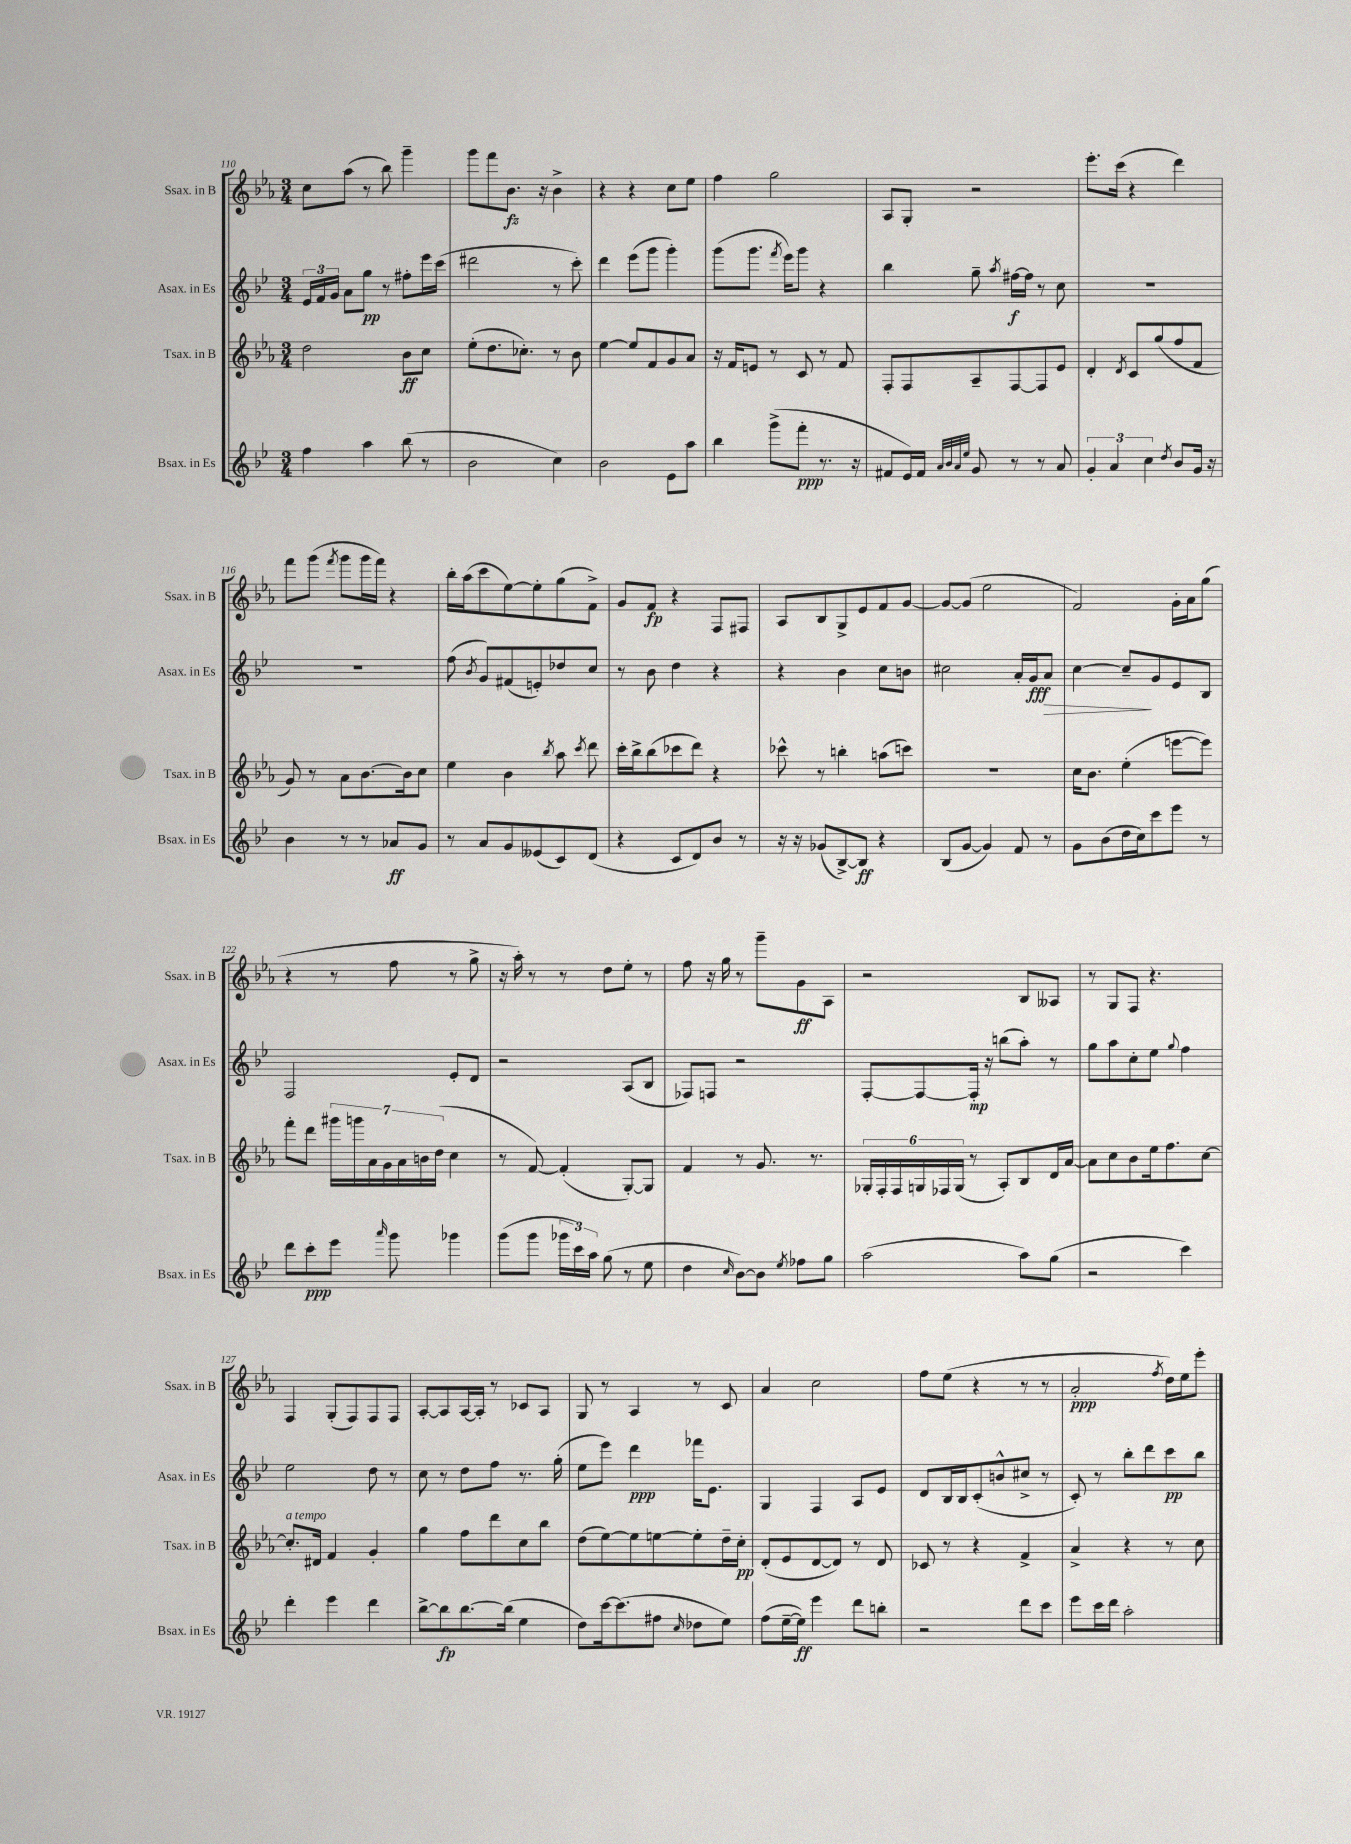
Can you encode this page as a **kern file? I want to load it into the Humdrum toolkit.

**kern	**dynam	**kern	**dynam	**kern	**dynam	**kern	**dynam
*part4	*part4	*part3	*part3	*part2	*part2	*part1	*part1
*staff4	*staff4	*staff3	*staff3	*staff2	*staff2	*staff1	*staff1
*I"Bsax. in Es	*	*I"Tsax. in B	*	*I"Asax. in Es	*	*I"Ssax. in B	*
*I'Bsax. in Es	*	*I'Tsax. in B	*	*I'Asax. in Es	*	*I'Ssax. in B	*
*clefG2	*	*clefG2	*	*clefG2	*	*clefG2	*
*k[b-e-]	*	*k[b-e-a-]	*	*k[b-e-]	*	*k[b-e-a-]	*
*M3/4	*	*M3/4	*	*M3/4	*	*M3/4	*
=110	=110	=110	=110	=110	=110	=110	=110
4ff\	.	2dd\	.	24e-/LL	.	8cc\L	.
.	.	.	.	24f/	.	.	.
.	.	.	.	24g/JJ	.	.	.
.	.	.	.	8a\L	.	(8aa-\J	.
4aa\	.	.	.	8gg\J	pp	8r	.
.	.	.	.	8r	.	8bb-\)	.
(8bb-\	.	8b-\L	ff	8ff#X'\L	.	4ggg~\	.
8r	.	8cc\J	.	16eee-\L	.	.	.
.	.	.	.	(16ccc\JJ	.	.	.
=111	=111	=111	=111	=111	=111	=111	=111
2b-\	.	(8ee-'\L	.	2ddd#X\	.	8ggg\L	.
.	.	8.dd\	.	.	.	8fff\	.
.	.	.	.	.	.	8.b-\J	fz
.	.	8.cc-X'\J)	.	.	.	.	.
.	.	.	.	.	.	16r	.
4cc\)	.	8r	.	8r	.	4b-^\	.
.	.	8b-\	.	8ccc'\)	.	.	.
=112	=112	=112	=112	=112	=112	=112	=112
2b-\	.	[4ee-\	.	4ddd\	.	4r	.
.	.	8ee-/L]	.	(8eee-\L	.	4r	.
.	.	8f/	.	8ggg\J	.	.	.
8e-\L	.	8g/	.	4ggg'\)	.	8cc\L	.
8aa\J	.	8a-/J	.	.	.	8ee-\J	.
=113	=113	=113	=113	=113	=113	=113	=113
4bb-\	.	16r	.	(8ggg\L	.	4ff\	.
.	.	16f/KL	.	.	.	.	.
.	.	8en/J	.	8.ggg\J	.	.	.
(8ggg^\L	.	8r	.	.	.	2gg\	.
.	.	.	.	8qfff/	.	.	.
.	.	.	.	16eee-\KL)	.	.	.
8fff'\J	ppp	8c/	.	8ggg\J	.	.	.
8.r	.	8r	.	4r	.	.	.
.	.	8f/	.	.	.	.	.
16r	.	.	.	.	.	.	.
=114	=114	=114	=114	=114	=114	=114	=114
8f#X/L	.	8F'/L	.	4bb-\	.	8A-/L	.
16e-/L)	.	8F/	.	.	.	8G'/J	.
16f#/JJ	.	.	.	.	.	.	.
32qqa/LLL	.	.	.	.	.	.	.
32qqb-/	.	.	.	.	.	.	.
32qqa/	.	.	.	.	.	.	.
32qqee-/JJJ	.	.	.	.	.	.	.
8g/	.	8A-~/	.	8gg~\	.	2r	.
.	.	.	.	8qaa/	.	.	.
8r	.	[8F/	.	[16ff#X\LL	f	.	.
.	.	.	.	16ff#\JJ]	.	.	.
8r	.	8F/]	.	8r	.	.	.
8a/	.	8e-/J	.	8cc\	.	.	.
=115	=115	=115	=115	=115	=115	=115	=115
6g'/	.	4d'/	.	2.r	.	8.eee-'\L	.
6a/	.	.	.	.	.	.	.
.	.	.	.	.	.	(16ccc\Jk	.
.	.	8qd/	.	.	.	.	.
.	.	8c/L	.	.	.	4r	.
6cc\	.	.	.	.	.	.	.
.	.	(8gg/	.	.	.	.	.
8qdd/	.	.	.	.	.	.	.
8b-/L	.	8ff/	.	.	.	4ddd\)	.
16g/Jk	.	8f/J	.	.	.	.	.
16r	.	.	.	.	.	.	.
!!LO:LB:g=z
=116	=116	=116	=116	=116	=116	=116	=116
4b-\	.	8g/)	.	2.r	.	8fff\L	.
.	.	8r	.	.	.	(8ggg\J	.
.	.	.	.	.	.	8qfff/	.
8r	.	8a-\L	.	.	.	8ggg\L	.
8r	.	[8.b-\	.	.	.	16ggg\L	.
.	.	.	.	.	.	16fff\JJ)	.
8a-X/L	ff	.	.	.	.	4r	.
.	.	16b-\k]	.	.	.	.	.
8g/J	.	8cc\J	.	.	.	.	.
=117	=117	=117	=117	=117	=117	=117	=117
8r	.	4ee-\	.	(8ff\	.	16bb-'\LL	.
.	.	.	.	.	.	(16aa-\J	.
.	.	.	.	8qb-/	.	.	.
8a/L	.	.	.	8g/L)	.	8ccc\	.
8g/	.	4b-\	.	(8f#X/	.	[8ee-\)	.
(8e--X/	.	.	.	8en'/)	.	8ee-'\]	.
.	.	8qbb-/	.	.	.	.	.
8c/)	.	8aa-\	.	8dd-X/	.	(8gg\	.
.	.	8qccc/	.	.	.	.	.
(8d/J	.	8ddd\	.	8cc/J	.	8f^\J)	.
=118	=118	=118	=118	=118	=118	=118	=118
4r	.	16ccc'\LL	.	8r	.	8g/L	.
.	.	16bb-^\J	.	.	.	.	.
.	.	(8bb-\	.	8b-\	.	8f/J	fp
8c/L	.	8ccc-X\	.	4dd\	.	4r	.
8d/)	.	8ddd\J)	.	.	.	.	.
8b-/J	.	4r	.	4r	.	8F/L	.
8r	.	.	.	.	.	8F#X/J	.
=119	=119	=119	=119	=119	=119	=119	=119
16r	.	8ccc-X^^\	.	4r	.	8A-/L	.
16r	.	.	.	.	.	.	.
(8g-X/L	.	8r	.	.	.	8B-/	.
[8B-^/)	.	4bbn'\	.	4b-\	.	8G^/	.
8B-/J]	ff	.	.	.	.	8e-/	.
4r	.	(8aan\L	.	8cc\L	.	8f/	.
.	.	8cccn\J)	.	8bn\J	.	[8g/J	.
=120	=120	=120	=120	=120	=120	=120	=120
(8B-/L	.	2.r	.	2cc#X\	.	8g/L_	.
[8g/J	.	.	.	.	.	(8g/J]	.
4g/])	.	.	.	.	.	2ee-\	.
8f/	.	.	.	16a'/LL	.	.	.
.	.	.	.	16g/J	fff	.	.
!	!	!	!	!	!LO:HP:b	!	!
8r	.	.	.	8a/J	>	.	.
=121	=121	=121	=121	=121	=121	=121	=121
8g\L	.	16cc\KL	.	[4cc\	.	2f/)	.
.	.	8.b-\J	.	.	.	.	.
(8b-\	.	.	.	.	.	.	.
16dd\L	.	(4ee-'\	.	8cc~/L]	.	.	.
16cc\J)	.	.	.	.	.	.	.
8ccc\	.	.	.	8g/	]	.	.
8eee-\J	.	[8eeen\L	.	8e-/	.	16g'\LL	.
.	.	.	.	.	.	16a-\J	.
8r	.	8eee\J])	.	8B-/J	.	(8gg\J	.
!!LO:LB:g=z
=122	=122	=122	=122	=122	=122	=122	=122
8ddd\L	.	8fff'\L	.	2F/	.	4r	.
8ccc'\	ppp	8ddd\J	.	.	.	.	.
8eee-\J	.	28ggg#X\LL	.	.	.	8r	.
.	.	28gggn\	.	.	.	.	.
.	.	28a-\	.	.	.	.	.
.	.	28g\	.	.	.	.	.
16qqaaa/	.	.	.	.	.	.	.
8ggg\	.	.	.	.	.	8ff\	.
.	.	28a-\	.	.	.	.	.
.	.	28bn\	.	.	.	.	.
.	.	(28dd\JJ	.	.	.	.	.
4ggg-X\	.	4cc\	.	8e-'/L	.	8r	.
.	.	.	.	8d/J	.	8gg^\	.
=123	=123	=123	=123	=123	=123	=123	=123
(8ggg\L	.	8r	.	2r	.	16r	.
.	.	.	.	.	.	16aa-'\)	.
8ggg\J	.	[8f/)	.	.	.	8r	.
24ggg-X\LL	.	(4f'/]	.	.	.	8r	.
24ccc\)	.	.	.	.	.	.	.
24aa\JJ	.	.	.	.	.	.	.
(8gg\	.	.	.	.	.	8dd\L	.
8r	.	[8G'/L)	.	(8A/L	.	8ee-'\J	.
8ee-\	.	8G/J]	.	8B-/J	.	8r	.
=124	=124	=124	=124	=124	=124	=124	=124
4dd\	.	4f/	.	8F-X/L)	.	8ff\	.
.	.	.	.	8Fn/J	.	16r	.
.	.	.	.	.	.	16gg\	.
16qqcc/	.	.	.	.	.	.	.
[8b-\L)	.	8r	.	2r	.	8r	.
8b-\J]	.	8.g/	.	.	.	8ggg~\L	.
8qee-/	.	.	.	.	.	.	.
8ff-X\L	.	.	.	.	.	8g\	ff
.	.	8.r	.	.	.	.	.
8gg\J	.	.	.	.	.	8A-\J	.
=125	=125	=125	=125	=125	=125	=125	=125
(2aa\	.	24G-X'/LL	.	[8F'/L	.	2r	.
.	.	24F'/	.	.	.	.	.
.	.	24F/	.	.	.	.	.
.	.	24Gn/	.	8F/_	.	.	.
.	.	24F-X/	.	.	.	.	.
.	.	(24G/JJ	.	.	.	.	.
.	.	8r	.	16F'/Jk]	mp	.	.
.	.	.	.	16r	.	.	.
.	.	8A-'/L)	.	(8bbn\L	.	.	.
8aa\L)	.	8B-/	.	8aa'\J)	.	8B-/L	.
(8gg\J	.	16d/L	.	8r	.	8A--X/J	.
.	.	[16a-/JJ	.	.	.	.	.
=126	=126	=126	=126	=126	=126	=126	=126
2r	.	8a-\L]	.	8gg\L	.	8r	.
.	.	8cc\	.	8aa\	.	8G/L	.
.	.	8b-\	.	8cc'\	.	8F/J	.
.	.	16ee-\k	.	8ee-\J	.	4.r	.
.	.	8.ff\	.	.	.	.	.
.	.	.	.	8qqgg/	.	.	.
4ccc\)	.	.	.	4ff\	.	.	.
.	.	[8cc\J	.	.	.	.	.
!!LO:LB:g=z
=127	=127	=127	=127	=127	=127	=127	=127
!	!	!LO:TX:a:i:t=a tempo	!	!	!	!	!
4ddd'\	.	8.cc'/L]	.	2ee-\	.	4F/	.
.	.	16d#X/Jk	.	.	.	.	.
4eee-\	.	4f/	.	.	.	(8G'/L	.
.	.	.	.	.	.	8F/)	.
4ddd\	.	4g'/	.	8dd\	.	8F/	.
.	.	.	.	8r	.	8F/J	.
=128	=128	=128	=128	=128	=128	=128	=128
[8bb-^\L	.	4gg\	.	8cc\	.	[8A-'/L	.
8bb-\]	fp	.	.	8r	.	8A-/]	.
[8.bb-\	.	8ff\L	.	8dd\L	.	[16A-/L	.
.	.	.	.	.	.	16A-'/JJ]	.
.	.	8ddd\	.	8ff\J	.	8r	.
(16bb-\Jk]	.	.	.	.	.	.	.
4ee-\	.	8cc\	.	8.r	.	8c-X/L	.
.	.	8bb-\J	.	.	.	8A-/J	.
.	.	.	.	(16gg'\	.	.	.
=129	=129	=129	=129	=129	=129	=129	=129
8dd\L)	.	(8dd\L	.	8ee-\L	.	8G/	.
[16ccc\k	.	[8ee-\)	.	8eee-\J)	.	8r	.
(8.ccc\]	.	.	.	.	.	.	.
.	.	8ee-\]	.	4ddd\	ppp	4A-/	.
8ff#X\J	.	[8een\	.	.	.	.	.
16qqcc/	.	.	.	.	.	.	.
8dd-X\L	.	8ee'\]	.	16fff-X\KL	.	8r	.
.	.	.	.	8.e-\J	.	.	.
8ee-\J)	.	16dd~\L	.	.	.	8c/	.
.	.	16cc'\JJ	pp	.	.	.	.
=130	=130	=130	=130	=130	=130	=130	=130
(8ff\L	.	(8d'/L	.	4G/	.	4a-/	.
[16ee-~\L	.	8e-/	.	.	.	.	.
16ee-\JJ])	ff	.	.	.	.	.	.
4eee-\	.	[8d/	.	4F/	.	2cc\	.
.	.	8d/J])	.	.	.	.	.
8ddd\L	.	8r	.	8A/L	.	.	.
8bbn'\J	.	8d/	.	8e-/J	.	.	.
=131	=131	=131	=131	=131	=131	=131	=131
2r	.	8c-X/	.	8d/L	.	8ff\L	.
.	.	8r	.	16B-/L	.	(8ee-\J	.
.	.	.	.	16B-/J	.	.	.
.	.	4r	.	(8c'/	.	4r	.
.	.	.	.	8bn^^/	.	.	.
8ddd\L	.	4f^/	.	8cc#X^/J	.	8r	.
8ccc\J	.	.	.	8r	.	8r	.
=132	=132	=132	=132	=132	=132	=132	=132
8eee-\L	.	4a-^/	.	8c'/)	.	2a-'/	ppp
16ccc\L	.	.	.	8r	.	.	.
16ddd\JJ	.	.	.	.	.	.	.
2aa'\	.	4r	.	8bb-'\L	.	.	.
.	.	.	.	8ddd\	.	.	.
.	.	.	.	.	.	8qff/	.
.	.	8r	.	8ccc\	pp	16dd\LL)	.
.	.	.	.	.	.	16ee-\J	.
.	.	8cc\	.	8bb-\J	.	8eee-'\J	.
==	==	==	==	==	==	==	==
*-	*-	*-	*-	*-	*-	*-	*-
